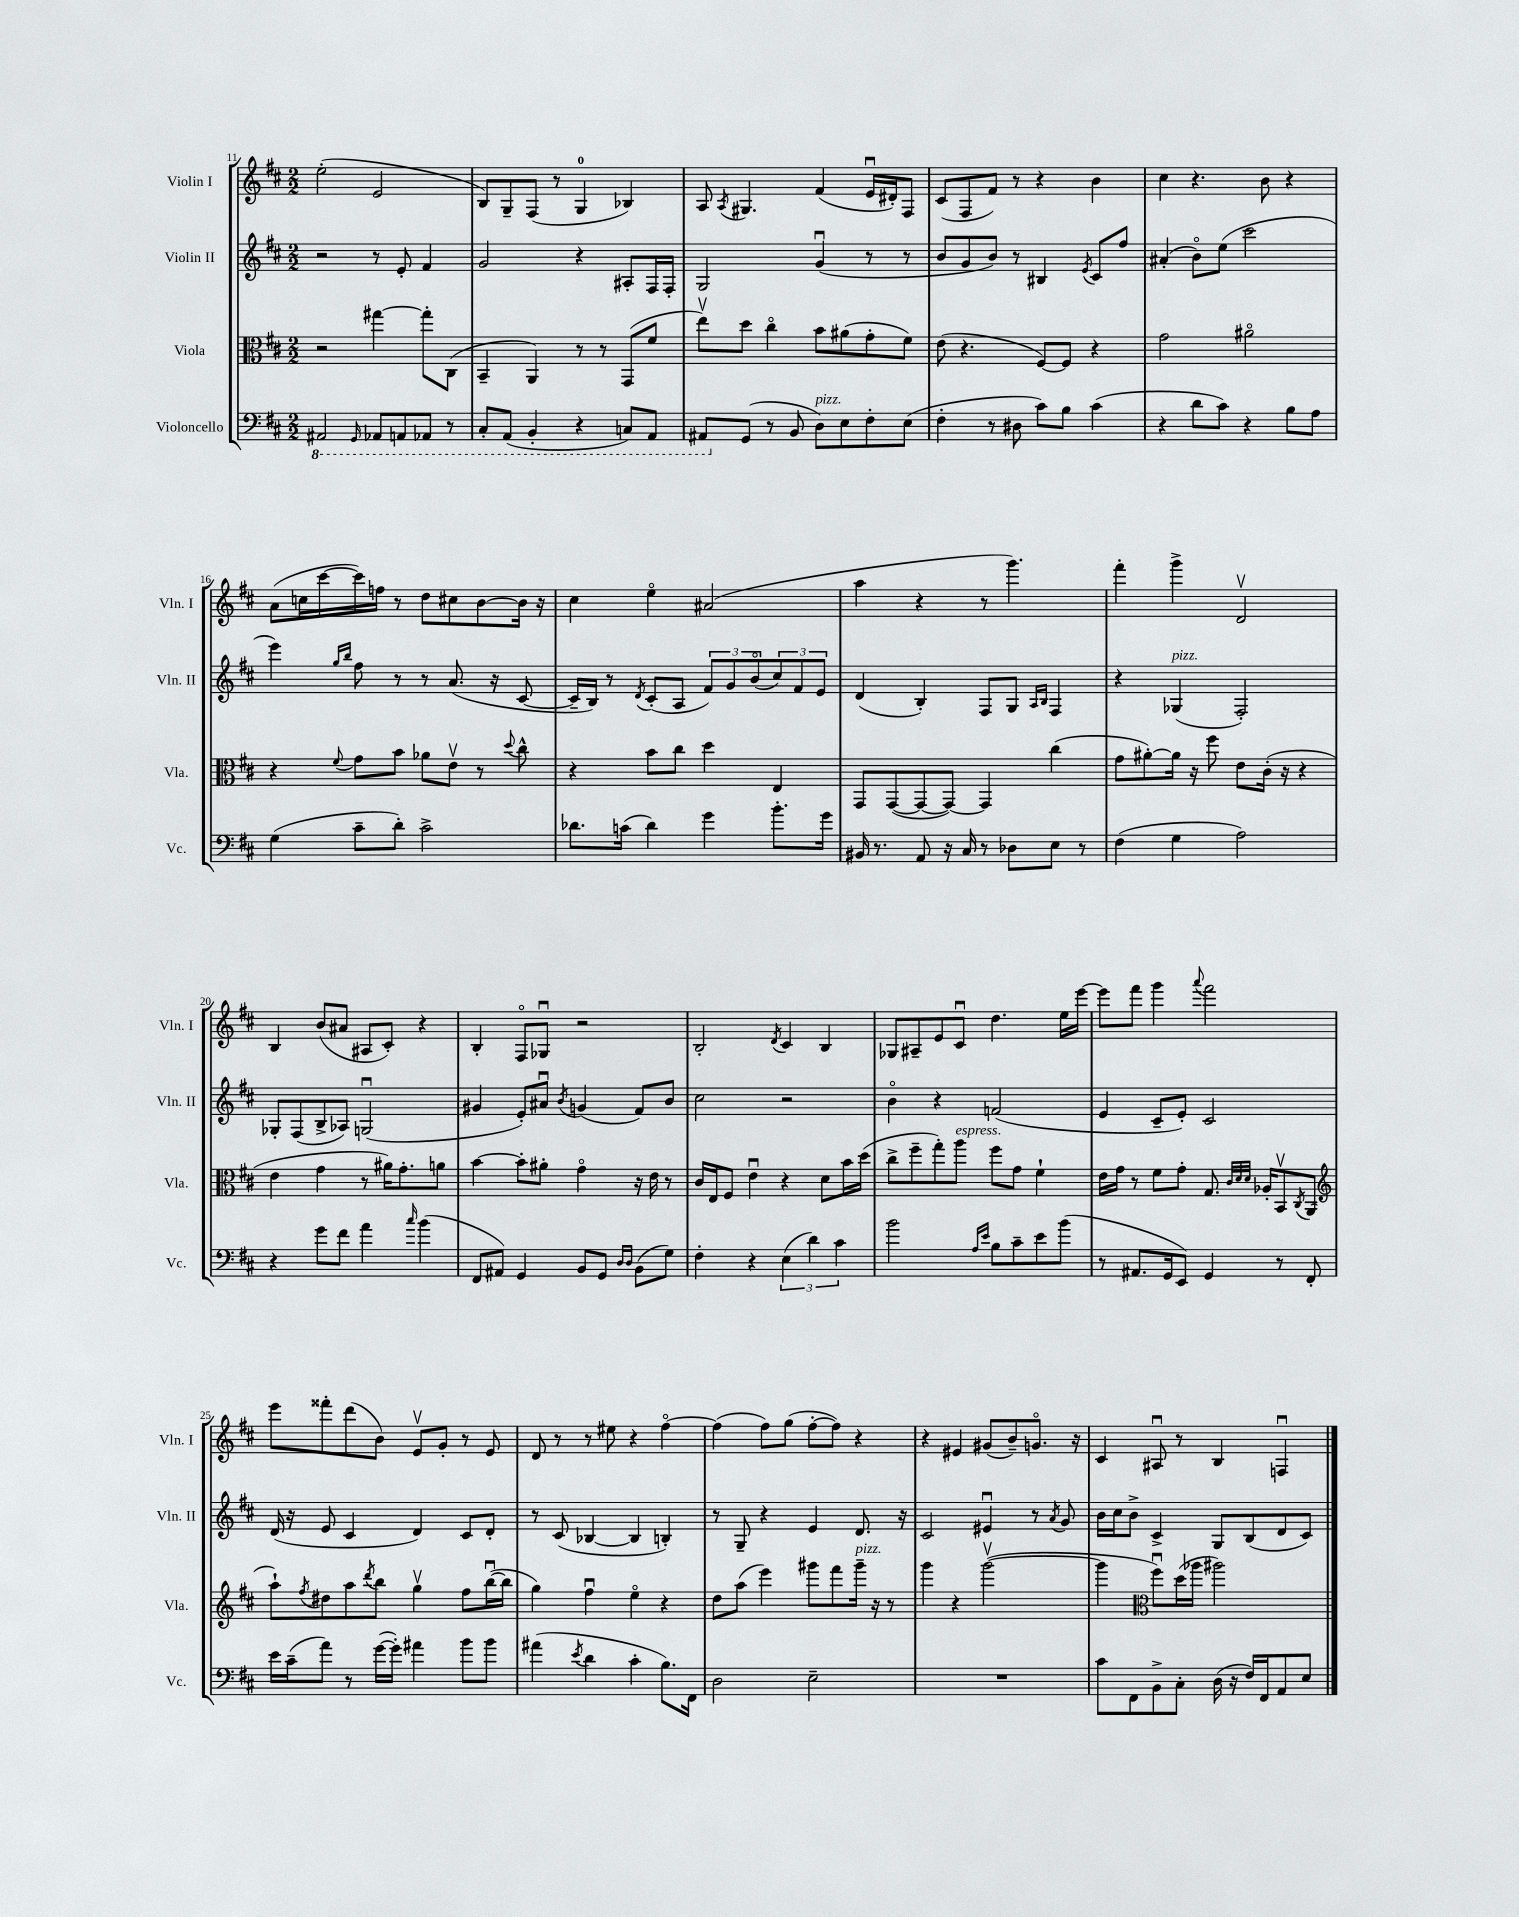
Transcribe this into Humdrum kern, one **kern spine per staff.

**kern	**kern	**kern	**kern
*part4	*part3	*part2	*part1
*staff4	*staff3	*staff2	*staff1
*I"Violoncello	*I"Viola	*I"Violin II	*I"Violin I
*I'Vc.	*I'Vla.	*I'Vln. II	*I'Vln. I
*clefF4	*clefC3	*clefG2	*clefG2
*k[f#c#]	*k[f#c#]	*k[f#c#]	*k[f#c#]
*M2/2	*M2/2	*M2/2	*M2/2
*8ba	*	*	*
=11	=11	=11	=11
2AAA#X/	2r	2r	(2ee'\
16qqGGG/	.	.	.
8AAA-X/L	[4gg#X\	8r	2e/
8AAAn/	.	8e'/	.
8AAA-X/J	8gg#'\L]	4f#/	.
8r	(8C#\J	.	.
=12	=12	=12	=12
8CC#'/L	4BB~/	2g/	8B/L)
(8AAA/J	.	.	8G~/
4BBB'/	4AA/)	.	(8F#/J
.	.	.	8r
4r	8r	4r	4G/
.	8r	.	.
8CCn/L)	(8GG/L	8A#X'/L	4B-X/)
8AAA/J	8f#/J	16F#/L	.
.	.	16F#'/JJ	.
=13	=13	=13	=13
8AAA#X/L	8eev\L)	2G/	8A/
.	.	.	8qA/
*X8ba	*	*	*
(8GG/J	8dd\J	.	4.G#X/
8r	4cc#\	.	.
8BB/	.	.	.
!LO:TX:a:i:t=pizz.	!	!	!
8D\L)	8b\L	(4gu/	(4f#/
8E\	(8a#X\	.	.
8F#'\	8g'\	8r	16eu/LL
.	.	.	16d#X'/J)
(8E\J	8f#\J)	8r	8F#/J
=14	=14	=14	=14
4F#'\	(8e\	8b/L	(8c#/L
.	4.r	8g/	8F#/
8r	.	8b/J)	8f#/J)
8D#X\	.	8r	8r
8c#\L)	[8F#/L)	4B#X/	4r
8B\J	8F#/J]	.	.
.	.	8qe/	.
(4c#\	4r	8c#/L	4b\
.	.	8ff#/J	.
=15	=15	=15	=15
4r	2g\	(4a#X'/	4cc#\
8d\L	.	8b\L)	4.r
8c#\J)	.	(8ee\J	.
4r	2a#X\	2ccc#\	.
.	.	.	8b\
8B\L	.	.	4r
8A\J	.	.	.
!!LO:LB:g=z
=16	=16	=16	=16
(4G\	4r	4eee\)	(8a\L
.	.	.	16ccn\L
.	.	.	[16ccc#\
.	.	16qqgg/LL	.
.	8qqf#/	16qqbb/JJ	.
8c#~\L	8g\L	8ff#\	16ccc#\])
.	.	.	16ffn\JJ
8d'\J)	8b\J	8r	8r
2c#^\	8a-X\L	8r	8dd\L
.	8ev\J	(8.a/	8cc#X\
.	8r	.	[8b\
.	.	16r	.
.	8qqdd/	.	.
.	8cc#^^\	[8c#/	16b\Jk]
.	.	.	16r
=17	=17	=17	=17
8.d-X\L	4r	16c#~/LL]	4cc#\
.	.	16B/JJ)	.
.	.	8r	.
(16cn\Jk	.	.	.
.	.	8qd/	.
4d-\)	8b\L	(8c#'/L	4ee\
.	8cc#\J	8A/J	.
4g\	4dd\	12f#/L)	(2a#X/
.	.	12g/	.
.	.	(12b/	.
8.b'\L	4E/	12cc#/)	.
.	.	12f#/	.
.	.	12e/J	.
16g\Jk	.	.	.
=18	=18	=18	=18
16BB#X/	8GG/L	(4d/	4aa\
8.r	.	.	.
.	([8GG/	.	.
8AA/	8GG/_	4B'/)	4r
16r	8GG/J_)	.	.
16C#/	.	.	.
8r	4GG/]	8F#/L	8r
8D-X\L	.	8G/J	4.ggg\)
.	.	16qqA/LL	.
.	.	16qqB/JJ	.
8E\J	(4cc#\	4F#/	.
8r	.	.	.
=19	=19	=19	=19
(4F#\	8g\L	4r	4fff#'\
.	[8a#X'\)	.	.
!	!	!LO:TX:a:i:t=pizz.	!
4G\	16a#\Jk]	(4G-X/	4ggg^\
.	16r	.	.
.	8ff#\	.	.
2A\)	8e\L	2F#'/)	2dv/
.	(16c#'\Jk	.	.
.	16r	.	.
.	4r	.	.
!!LO:LB:g=z
=20	=20	=20	=20
4r	4e\	8G-X'/L	4B/
.	.	(8F#/	.
8g\L	4g\	8B^/	(8b/L
8f#\J	.	8A-X/J)	8a#X/J
4a\	8r	(2Gnu/	8A#X/L
.	16a#X\KL)	.	8c#'/J)
.	8.g'\	.	.
16qqcc#/	.	.	.
(4b\	.	.	4r
.	8an\J	.	.
=21	=21	=21	=21
8FF#/L	[4b\	4g#X/	4B'/
8AA#X/J)	.	.	.
4GG/	8b'\L]	8e'/L)	8F#/L
.	8a#X'\J	8a#Xu/J	8G-Xu/J
.	.	8qb/	.
8BB/L	4g\	(4gn/	2r
8GG/J	.	.	.
16qqD/LL	.	.	.
16qqD/JJ	.	.	.
(8BB\L	16r	8f#/L)	.
.	16e\	.	.
8G\J)	8r	8b/J	.
=22	=22	=22	=22
4F#'\	16c#/LL	2cc#\	2B'/
.	16E/J	.	.
.	8F#/J	.	.
4r	4eu\	.	.
.	.	.	8qd/
(6E\	4r	2r	4c#/
6d\)	.	.	.
.	8d\L	.	4B/
6c#\	.	.	.
.	16b\L	.	.
.	(16dd\JJ	.	.
=23	=23	=23	=23
2b\	8cc#^\L	4b\	8G-X/L
.	8ff#~\	.	8A#X~/
.	8gg'\)	4r	8e/
!	!LO:TX:a:i:t=espress.	!	!
.	8aa\J	.	8c#u/J
16qqA/LL	.	.	.
16qqe/JJ	.	.	.
8B\L	8ff#\L	(2fn/	4.dd\
8c#~\	8g\J	.	.
8e\	4f#`\	.	.
(8b\J	.	.	16ee\LL
.	.	.	[16eee\JJ
=24	=24	=24	=24
8r	16e\LL	4e/	8eee\L]
.	16g\JJ	.	.
8.AA#X/L	8r	.	8fff#\J
.	8f#\L	8c#~/L	4ggg\
16GG/k	.	.	.
8EE/J)	8g'\J	8e'/J)	.
.	.	.	8qqaaa/
4GG/	8.G/	2c#/	2fff#\
.	32qqc#/LLL	.	.
.	32qqd/	.	.
.	32qqd/JJJ	.	.
.	16A-X'/KL	.	.
8r	8BBv/	.	.
.	8qC#/	.	.
8FF#'/	(8AA/J	.	.
!!LO:LB:g=z
=25	=25	=25	=25
*	*clefG2	*	*
16e\LL	8aa`\L)	(16d/	8eee\L
(16c#~\J	.	16r	.
.	8qff#/	.	.
8a\J)	8dd#X\	8e/	8fff##X'\
8r	8aa\	4c#/	(8ddd\
.	8qddd/	.	.
([16g\LL	8bb\J	.	8b\J)
16g'\JJ])	.	.	.
4a#X\	4ggv\	4d/)	8ev/L
.	.	.	8g'/J
8b\L	8ff#\L	8c#/L	8r
8b\J	([16bbu\L	8d'/J	8e/
.	16bb\JJ]	.	.
=26	=26	=26	=26
(4a#X\	4gg\)	8r	8d/
.	.	(8c#/	8r
8qe/	.	.	.
4d\	4ff#u\	[4B-X/	8r
.	.	.	8ee#X\
4c#'\	4ee\	4B-/]	4r
8.B\L)	4r	4Bn'/)	[4ff#\
16FF#\Jk	.	.	.
=27	=27	=27	=27
2D\	8dd\L	8r	(4ff#\]
.	(8aa\J	8G~/	.
.	4eee\)	4r	8ff#\L)
.	.	.	(8gg\J
2E~\	8ggg#X\L	4e/	[8ff#'\L
.	8fff#\	.	8ff#\J])
!	!LO:TX:a:i:t=pizz.	!	!
.	16ggg#~\Jk	8.d/	4r
.	16r	.	.
.	8r	.	.
.	.	16r	.
=28	=28	=28	=28
1r	4ggg\	2c#/	4r
.	4r	.	4e#X/
.	([2gggv\	4e#Xu/	(8g#X/L
.	.	.	8b~/)
.	.	8r	8.gn/J
.	.	8qa/	.
.	.	8g/	.
.	.	.	16r
=29	=29	=29	=29
8c#\L	4ggg\]	16b\LL	4c#/
.	.	16cc#\J	.
8FF#\	.	8b^\J	.
*	*clefC3	*	*
8BB^\	8ff#u\L)	4c#^/	8A#Xu/
8C#'\J	(16dd\L	.	8r
.	16aa-X\JJ	.	.
(16D\	2aa#X\)	8G/L	4B/
16r	.	.	.
16F#/LL)	.	(8B/	.
16FF#/J	.	.	.
8AA/	.	8d/	4Fnu/
8E/J	.	8c#/J)	.
==	==	==	==
*-	*-	*-	*-
